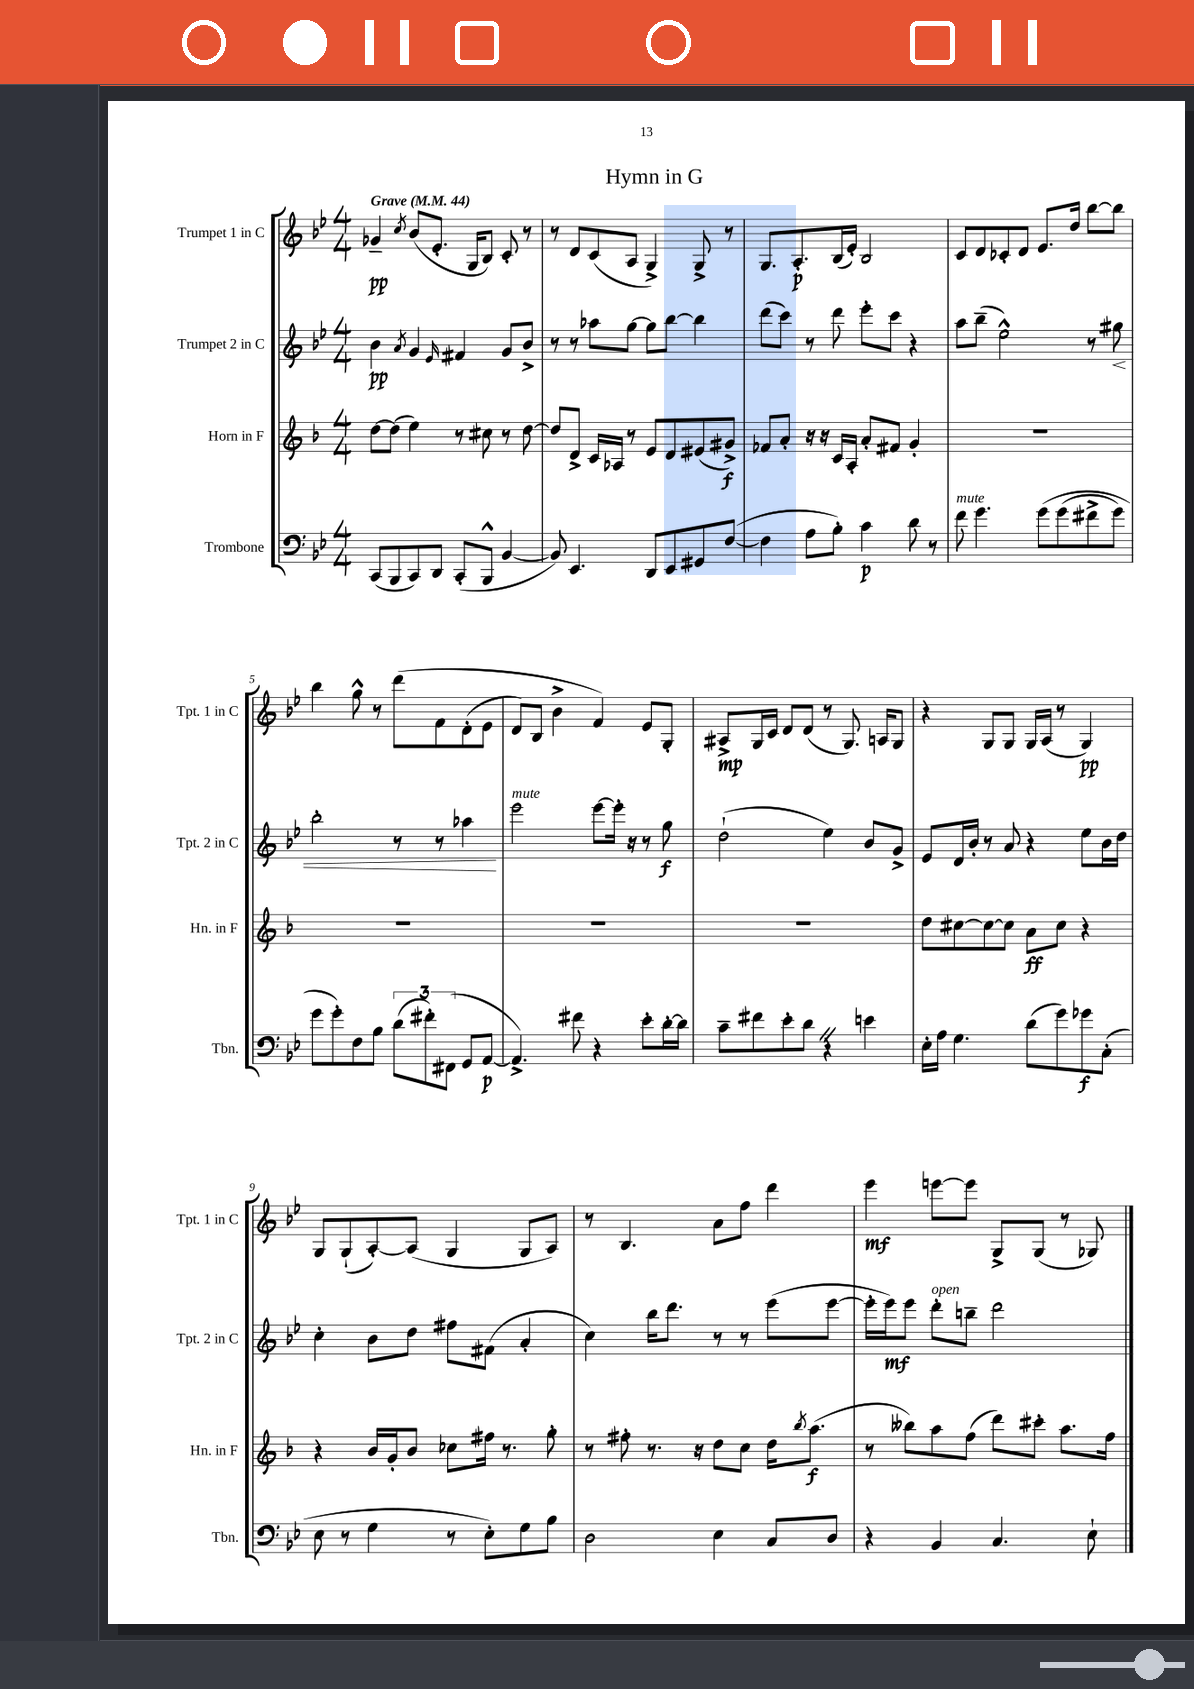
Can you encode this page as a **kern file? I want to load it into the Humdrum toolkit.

**kern	**kern	**kern	**kern
*staff4	*staff3	*staff2	*staff1
*clefF4	*clefG2	*clefG2	*clefG2
*k[b-e-]	*k[b-]	*k[b-e-]	*k[b-e-]
*M4/4	*M4/4	*M4/4	*M4/4
*MM44	*MM44	*MM44	*MM44
(8CC/L	[8dd\L	4b-\	4g-~/
8BBB-/	(8dd\]J	.	.
.	.	8qa/	8qcc/
8CC/)	4ee\)	4g/	(8b-/L
8DD/J	.	.	8.e-'/J
.	.	16qqe-/	.
(8CC'/L	8r	4f#/	.
.	.	.	16G/LK
8BBB-^^/J	8cc#\	.	8B-/J)
[4BB-/	8r	8g/L	8c'/
.	[8dd\	8b-^/J	8r
=	=	=	=
8BB-/])	8dd/]L	8r	8r
4.EE-/	8d^/J	8r	8d/L
.	16c/LL	8aa-\L	(8c/
.	16A-/JJ	.	.
.	8r	[8gg\J	8A/J
8DD/L	8e/L	8gg\]L	4G^/)
8EE-/	8d/	[8bb-\J	.
8GG#/	(8e#/	4bb-\]	8G^/
([8F/J	8g#^/J)	.	8r
=	=	=	=
4F\]	8f-/L	(8ddd\L	8.G/L
.	8a'/J	8ccc\J)	.
.	.	.	8.A'/
8A\L	16r	8r	.
.	16r	.	.
8B-'\J)	16c/LL	8ddd\	(16B-/L
.	16A'/JJ	.	16e-'/JJ)
4c\	8a'/L	8eee-'\L	2B-/
.	8f#/J	8ccc\J	.
8d\	4g'/	4r	.
8r	.	.	.
=	=	=	=
8f\	1r	8aa\L	8c/L
4.g\	.	(8bb-~\J	8d/
.	.	2ee-^^\)	8c-'/
.	.	.	8d/J
&(8g\L	.	.	8.e-/L
(8g\	.	.	.
.	.	.	16dd/Jk
8f#^\	.	8r	[8bb-\L
8g\J)	.	8gg#\	8bb-\]J
=	=	=	=
8g\L	1r	2bb-'\	4bb-\
8g'\&)	.	.	.
8F\	.	.	8gg^^\
8B-\J	.	.	8r
(12d\L	.	8r	&(8ddd\L
12f#'\)	.	.	.
.	.	8r	8f\
(12FF#\J	.	.	.
8GG/L	.	4aa-\	(8d'\
[8AA/J	.	.	8e-\J
=	=	=	=
4.AA^/])	1r	2eee-\	8d/L)
.	.	.	8B-/J
.	.	.	4b-^\
8f#\	.	.	.
4r	.	[8eee-\L	4f/&)
.	.	16eee-'\]Jk	.
.	.	16r	.
8e-'\L	.	8r	8e-/L
[16d'\L	.	8gg\	8G'/J
16d\]JJ	.	.	.
=	=	=	=
8c~\L	1r	(2dd`\	8A#^/L
8f#\	.	.	16G/L
.	.	.	16c/JJ
8e-'\	.	.	8d/L
8d\J	.	.	(8d/J
4r	.	4ee-\)	8r
.	.	.	8.G/)
4e\	.	8b-/L	.
.	.	.	16A/LK
.	.	8g^/J	8G/J
=	=	=	=
16E-'\LL	8dd\L	8e-/L	4r
16A\JJ	.	.	.
4.G\	[8cc#\	16d/L	.
.	.	16b-'/JJ	.
.	8cc#\_	8r	8G/L
.	8cc#\]J	8a/	8G/J
(8d\L	8a\L	4r	16G/LL
.	.	.	(16A/JJ
8g\)	8cc#\J	.	8r
8g-\	4r	8ee-\L	4G/)
(8C'\J	.	16b-\L	.
.	.	16dd\JJ	.
=	=	=	=
8E-\	4r	4cc'\	8G/L
8r	.	.	(8G`/
4G\	16b-/LL	8b-\L	[8A'/)
.	16g'/J	.	.
.	8b-/J	8dd\J	(8A/]J
8r	8cc-\L	8ff#\L	4G/
8E-'\L)	16ff#\Jk	(8f#\J	.
.	8.r	.	.
8G\	.	4a'/	8G/L
8B-\J	8gg'\	.	8A/J)
=	=	=	=
2D\	8r	4cc\)	8r
.	8ff#'\	.	4.B-/
.	8.r	16bb-\LK	.
.	.	8.ddd\J	.
.	16r	.	.
4E-\	8dd\L	8r	8a\L
.	8cc\J	8r	8ff\J
8C/L	16dd\LK	(8eee-\L	4ddd\
.	8qbb-/	.	.
.	(8.aa\J	.	.
8D/J	.	[8eee-\J	.
=	=	=	=
4r	8r	16eee-'\]LL	4eee-\
.	.	16eee-\J)	.
.	8bb--\L)	8eee-\J	.
4BB-/	8aa\	8ddd'\L	[8eee\L
.	(8ff\J	8bb~\J	8eee\]J
4.C/	8ddd\L)	2ddd\	8G^/L
.	8ccc#'\J	.	(8G/J
.	8.aa\L	.	8r
8E-`\	.	.	8G-/)
.	16ff\Jk	.	.
==	==	==	==
*-	*-	*-	*-
